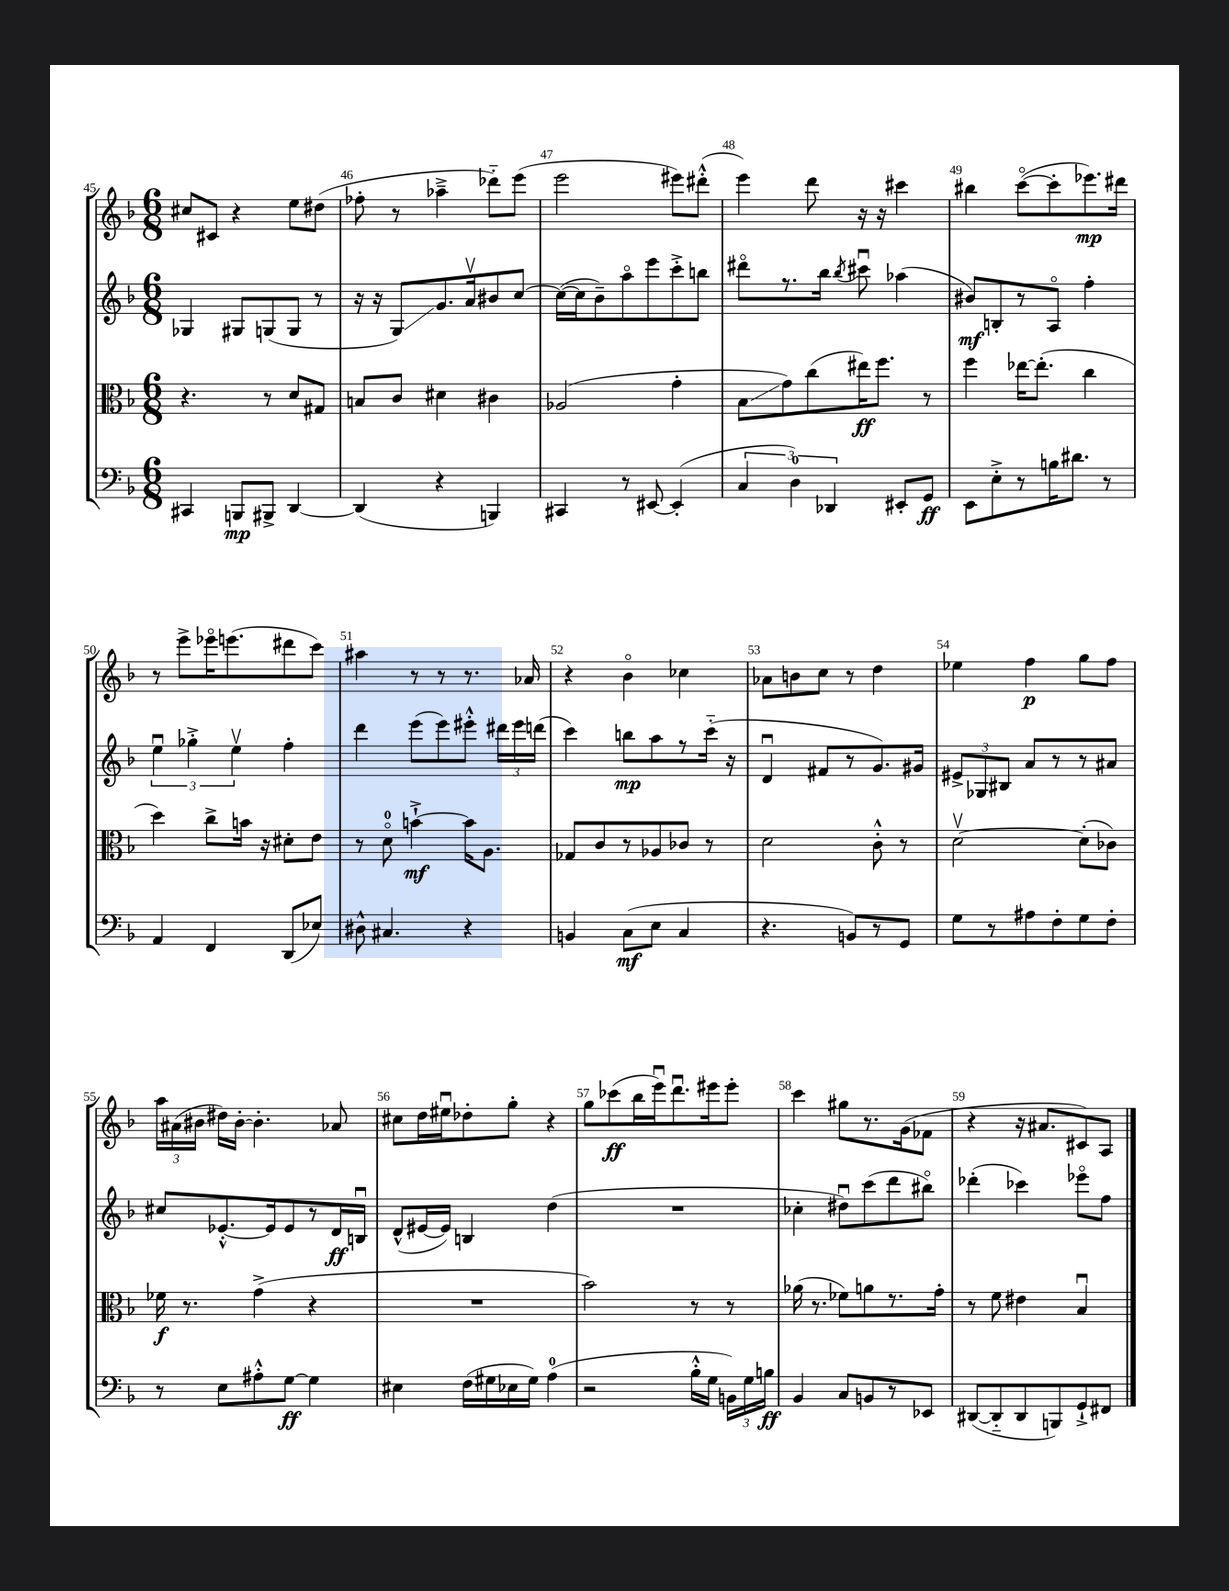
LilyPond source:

<<
\new StaffGroup <<
\new Staff = "s0" {
    \clef treble \key f \major \numericTimeSignature \time 6/8
    \autoBeamOff cis''8[ cis'8] r4 e''8[ dis''8]( |
    fes''8-. r8 aes''4---> des'''8[-_) e'''8]( |
    e'''2 eis'''8[) dis'''8]-.-^( |
    e'''4) d'''8 r16 r16 cis'''4 |
    bis''4 c'''8[~\flageolet( c'''8-. ees'''8.\mp) dis'''16] |
    r8 e'''8[-> ees'''16\flageolet e'''8.( dis'''8 c'''8]) |
    ais''4 r8 r8 r8. aes'16 |
    r4 bes'4\flageolet ces''4 |
    aes'8[ b'8 c''8] r8 d''4 |
    ees''4 f''4\p g''8[ f''8] |
    \tuplet 3/2 { a''16[ ais'16( bis'16] } dis''16[) bis'16]~-. bis'4.-. aes'8 |
    cis''8[ d''16 eis''16\downbow des''8-. g''8]-. r4 |
    g''8[ ces'''8\ff( bes''16 e'''16\downbow) d'''8.\downbow eis'''16 eis'''8]-. |
    c'''4 gis''8[ r8. g'16( fes'8] |
    r4 r16 ais'8.[ cis'8) a8] \bar "|." |
}
\new Staff = "s1" {
    \clef treble \key f \major \numericTimeSignature \time 6/8
    \autoBeamOff ges4 gis8[ g8( g8] r8 |
    r16 r16 g8[\glissando) g'8. a'16\upbow bis'8 c''8]~ |
    c''16[~( c''16 bes'8--) a''8\flageolet e'''8 c'''8-.-> b''8] |
    dis'''8[\flageolet r8. bes''16] \acciaccatura { bes''8 } cis'''8\downbow aes''4( |
    bis'8[\mf) b8-. r8 a8]\flageolet f''4-. |
    \tuplet 3/2 { e''4\downbow ges''4-.-> e''4\upbow } f''4-. |
    d'''4 e'''8[( e'''8) eis'''8]-.-^ \tuplet 3/2 { dis'''16[ eis'''16 d'''16]( } |
    c'''4) b''8[\mp a''8 r8 c'''16]-_( r16 |
    d'4\downbow fis'8[ r8 g'8.) gis'16] |
    \tuplet 3/2 { eis'8[-> ges8 bis8] } a'8[ r8 r8 ais'8] |
    cis''8[ ees'8.~-.-^ ees'16 ees'8 r8 d'16\ff b16]\downbow |
    d'8[-^( eis'16~ eis'16]) b4 d''4( |
    R2. |
    ces''4-. dis''8[\downbow) c'''8( d'''8 bis''8]\flageolet) |
    des'''4-.( ces'''4) ees'''8[\flageolet f''8] \bar "|." |
}
\new Staff = "s2" {
    \clef alto \key f \major \numericTimeSignature \time 6/8
    \autoBeamOff r4. r8 d'8[ gis8] |
    b8[ c'8] dis'4 cis'4 |
    aes2( g'4-. |
    bes8[\glissando g'8) c''8( eis''16\ff) f''8.] r8 |
    f''4 ees''16[~ ees''8.]-.( c''4 |
    d''4) c''8[-> b'16] r16 dis'8[-. e'8] |
    r8 d'8-0\flageolet b'4~-!->\mf b'16[ a8.] |
    ges8[ c'8 r8 aes8 ces'8] r8 |
    d'2 c'8-.-^ r8 |
    d'2~\upbow d'8[-.( ces'8]) |
    fes'16\f r8. g'4->( r4 |
    R2. |
    bes'2) r8 r8 |
    aes'16( r8. fes'8[) a'8 r8. g'16]-. |
    r8 f'8 eis'4 bes4\downbow \bar "|." |
}
\new Staff = "s3" {
    \clef bass \key f \major \numericTimeSignature \time 6/8
    \autoBeamOff cis,4 b,,8[\mp bis,,8]-> d,4~ |
    d,4( r4 b,,4) |
    cis,4 r8 eis,8~ eis,4-.( |
    \tuplet 3/2 { c4 d4-0) des,4 } eis,8[-. g,8]\ff |
    e,8[ e8-.-> r8 b16 dis'8.] r8 |
    a,4 f,4 d,8[( ees8]) |
    dis8-^ cis4. r4 |
    b,4 c8[\mf( e8] c4 |
    r4. b,8[) r8 g,8] |
    g8[ r8 ais8 f8-. g8 f8]-. |
    r8 e8[ ais8-.-^ g8]~\ff g4 |
    eis4 f16[( gis16 ees16 gis16]) a4-0( |
    r2 bes16[-.-^ g16] \tuplet 3/2 { b,16[) g16 b16]\ff } |
    bes,4 c8[ b,8 r8 ees,8] |
    dis,8[~( dis,8-_ dis,8 b,,8) g,8-!-> fis,8] \bar "|." |
}
>>
>>
\layout { \context { \Score currentBarNumber = #45 \override BarNumber.break-visibility = ##(#f #t #t) barNumberVisibility = #all-bar-numbers-visible } }
